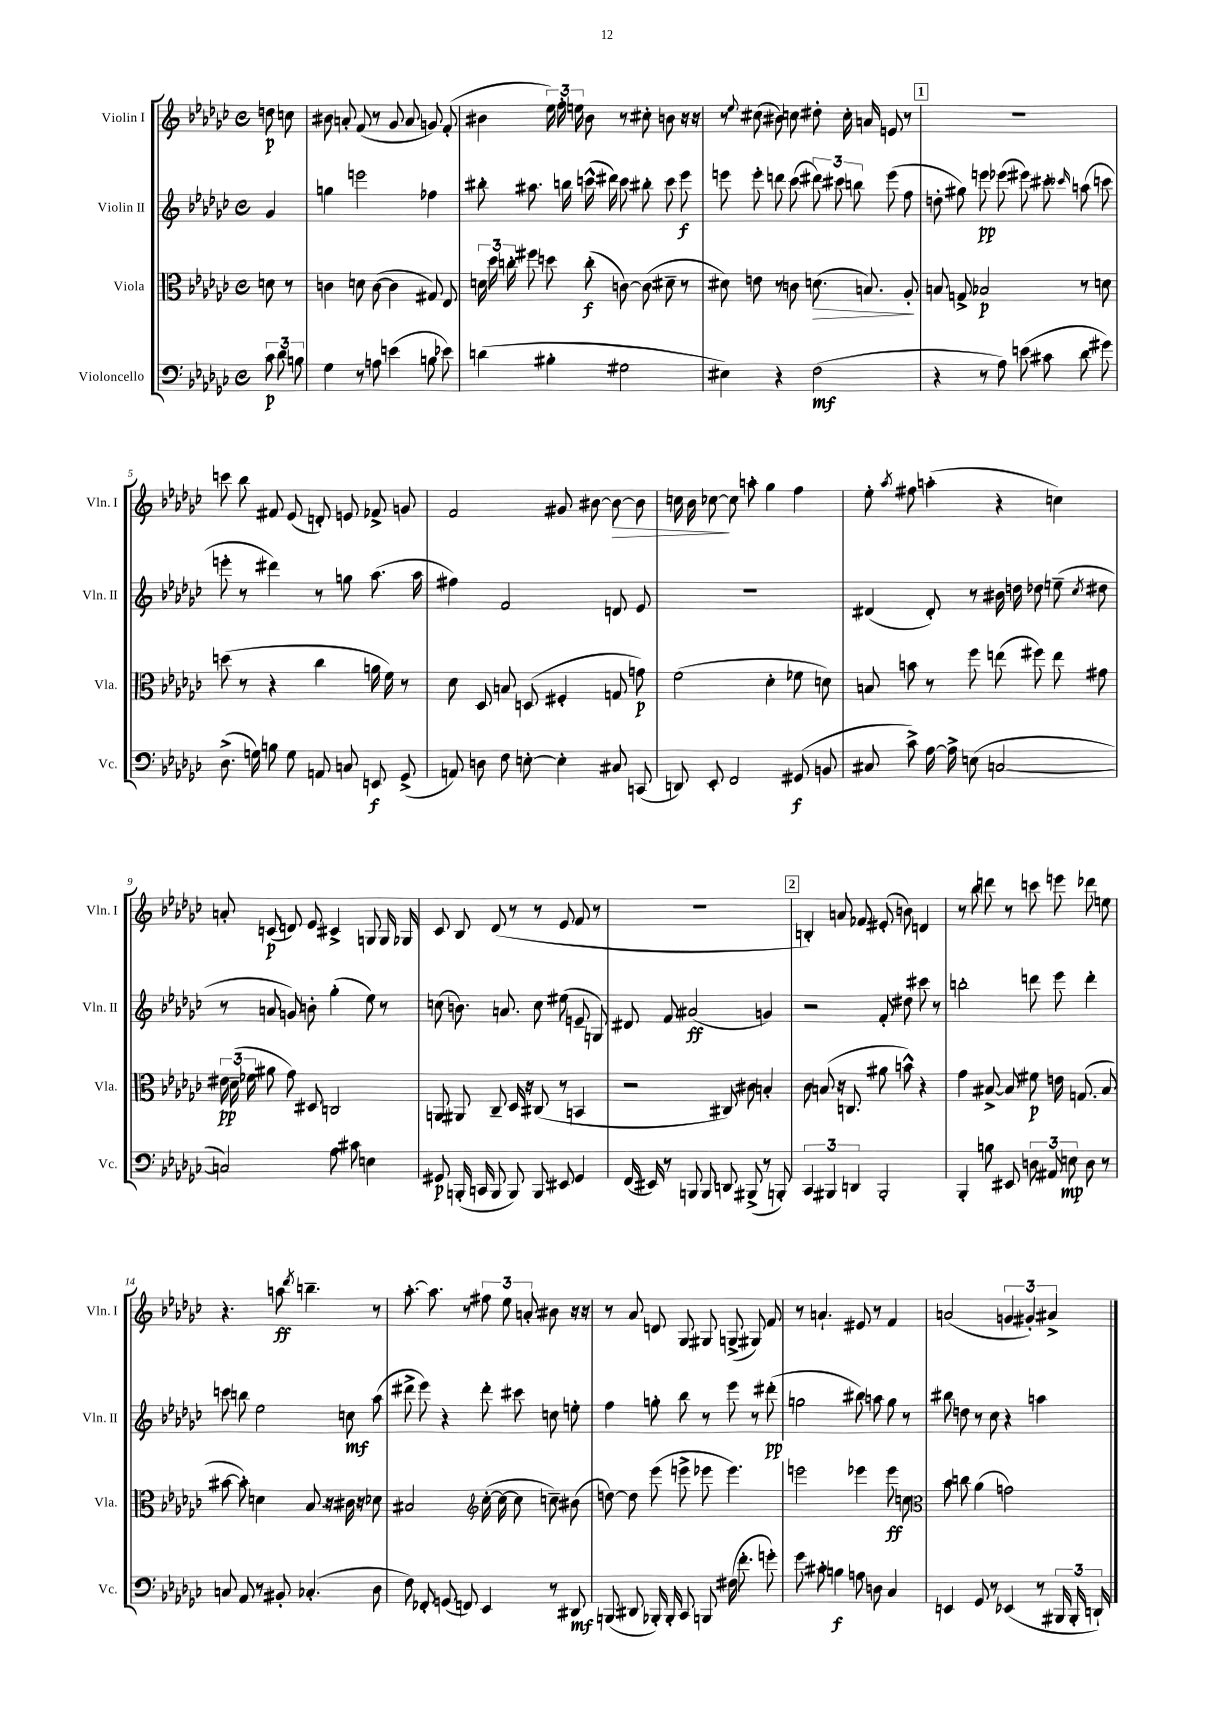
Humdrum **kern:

**kern	**dynam	**kern	**dynam	**kern	**dynam	**kern	**dynam
*part4	*part4	*part3	*part3	*part2	*part2	*part1	*part1
*staff4	*staff4	*staff3	*staff3	*staff2	*staff2	*staff1	*staff1
*I"Violoncello	*	*I"Viola	*	*I"Violin II	*	*I"Violin I	*
*I'Vc.	*	*I'Vla.	*	*I'Vln. II	*	*I'Vln. I	*
*clefF4	*	*clefC3	*	*clefG2	*	*clefG2	*
*k[b-e-a-d-g-c-]	*	*k[b-e-a-d-g-c-]	*	*k[b-e-a-d-g-c-]	*	*k[b-e-a-d-g-c-]	*
*M4/4	*	*M4/4	*	*M4/4	*	*M4/4	*
*met(c)	*	*met(c)	*	*met(c)	*	*met(c)	*
=	=	=	=	=	=	=	=
12c-\	p	8dn\	.	4g-/	.	8ddn\	p
12d-\	.	.	.	.	.	.	.
.	.	8r	.	.	.	8ccn\	.
12Bn\	.	.	.	.	.	.	.
=1	=1	=1	=1	=1	=1	=1	=1
4G-\	.	4cn\	.	4ggn\	.	8b#X\	.
.	.	.	.	.	.	8an'/	.
8r	.	8dn\	.	2eeen\	.	(8f/	.
8An\	.	([8c\	.	.	.	8r	.
(4en\	.	4c\]	.	.	.	8g-/	.
.	.	.	.	.	.	8a/	.
8Bn\	.	8G#X/)	.	4ff-X\	.	8gn/)	.
8e-X\)	.	8E-/	.	.	.	(8f'/	.
=2	=2	=2	=2	=2	=2	=2	=2
(4dn\	.	24dn\	.	8bb#X'\	.	4b#X\	.
.	.	24dd-\	.	.	.	.	.
.	.	24ccn'\	.	.	.	.	.
.	.	8ff#X\	.	8.aa#X\	.	.	.
4B#X'\	.	8ddn\	.	.	.	24ee-\)	.
.	.	.	.	.	.	24ff'\	.
.	.	.	.	16bbn\	.	.	.
.	.	.	.	.	.	24een\	.
.	.	(8cc'\	f	(16cccn^^\	.	8b#\	.
.	.	.	.	16ddd#X\)	.	.	.
2G#X\	.	[8cn\)	.	8ccc\	.	8r	.
.	.	(8c\]	.	8bb#X'\	.	8cc#X'\	.
.	.	8d#X~\	.	8ccc\	.	8bn\	.
.	.	8r	.	8eee-\	f	16r	.
.	.	.	.	.	.	16r	.
=3	=3	=3	=3	=3	=3	=3	=3
4E#X\)	.	8d#X\)	.	8eeen\	.	8r	.
.	.	.	.	.	.	8qqee-/	.
.	.	8en\	.	8eee'\	.	(8cc#X\	.
4r	.	8r	.	8dddn\	.	8b#X\)	.
.	.	8cn\	.	(8ccc-\	.	8ccn\	.
!	!	!	!LO:HP:b	!	!	!	!
(2F\	mf	(8.dn\	>	12ddd#X\)	.	8dd#X'\	.
.	.	.	.	12ccc#X\	.	.	.
.	.	.	.	.	.	16cc'\	.
.	.	.	.	12bbn\	.	.	.
.	.	8.Bn/)	.	.	.	16an/	.
.	.	.	.	(8eee\	.	8en/	.
.	.	8A-'/	.	8ff\	.	8r	.
.	.	.	]	.	.	.	.
!!LO:REH:place=s1:t=1
=4	=4	=4	=4	=4	=4	=4	=4
4r	.	8Bn/	.	8ddn'\	.	1r	.
.	.	8Gn^/	.	8gg#X\)	.	.	.
8r	.	2B-X/	p	8eeen\	pp	.	.
8A-\)	.	.	.	(8eee-X\	.	.	.
(8en\	.	.	.	8eee#X\)	.	.	.
8c#X\	.	.	.	8ccc#X'\	.	.	.
.	.	.	.	16qqccc-X/	.	.	.
8d-\	.	8r	.	(8aan\	.	.	.
8g#X\)	.	8dn\	.	8cccn\	.	.	.
!!LO:LB:g=z
=5	=5	=5	=5	=5	=5	=5	=5
(8.D-^\	.	(8ddn\	.	8eeen'\	.	8cccn\	.
.	.	8r	.	8r	.	8bb-\	.
16Gn\)	.	.	.	.	.	.	.
8Bn\	.	4r	.	4ddd#X\)	.	8f#X/	.
8G\	.	.	.	.	.	(8e-/	.
8AAn/	.	4cc-\	.	8r	.	8dn'/)	.
8Cn/	.	.	.	8ggn\	.	8en/	.
8EEn/	f	16an\	.	(8.aa-\	.	8f-X^/	.
.	.	16f\)	.	.	.	.	.
(8GG-^/	.	8r	.	.	.	8gn/	.
.	.	.	.	16aa-\	.	.	.
=6	=6	=6	=6	=6	=6	=6	=6
8AAn/)	.	8d-\	.	4ff#X\)	.	2f/	.
8Dn\	.	8D-/	.	.	.	.	.
8F\	.	8Bn/	.	2f/	.	.	.
[8En'\	.	(8Dn/	.	.	.	.	.
4E'\]	.	4F#X'/	.	.	.	8g#X/	.
.	.	.	.	.	.	[8b#X\	.
!	!	!	!	!	!	!	!LO:HP:b
8C#X/	.	8Gn/	.	8dn/	.	8b#\_	>
(8CCn/	.	8gn\)	p	8e-/	.	8b#\]	.
=7	=7	=7	=7	=7	=7	=7	=7
8DDn/)	.	(2f\	.	1r	.	16ccn\	.
.	.	.	.	.	.	16b-\	.
8EE-'/	.	.	.	.	.	[8cc-X\	.
2FF/	.	.	.	.	.	8cc-\]	]
.	.	.	.	.	.	8aan'\	.
.	.	4d-'\	.	.	.	4gg-\	.
(8GG#X/	f	8f-X\	.	.	.	4ff\	.
8BBn/	.	8dn\)	.	.	.	.	.
=8	=8	=8	=8	=8	=8	=8	=8
8C#X/	.	8Bn/	.	(4d#X/	.	8ee-'\	.
.	.	.	.	.	.	8qaa-/	.
8c-^\)	.	8bn\	.	.	.	8ff#X\	.
[16A-\	.	8r	.	8d#'/)	.	(4aan'\	.
16A-^\]	.	.	.	.	.	.	.
(8En\	.	8ff\	.	8r	.	.	.
[2Cn/	.	(8een\	.	16b#X\	.	4r	.
.	.	.	.	16ddn\	.	.	.
.	.	8ff#X\)	.	8dd-X\	.	.	.
.	.	8ee\	.	(8een~\	.	4ccn\)	.
.	.	.	.	8qcc-/	.	.	.
.	.	8g#X\	.	8dd#X\	.	.	.
!!LO:LB:g=z
=9	=9	=9	=9	=9	=9	=9	=9
2Cn/])	.	24e#X\	pp	8r	.	8an'/	.
.	.	(24d-~\	.	.	.	.	.
.	.	24f-X\	.	.	.	.	.
.	.	8a#X\	.	8an/	.	(8cn/	p
.	.	8g-\)	.	8gn/)	.	8dn/)	.
.	.	8D#X/	.	8bn'\	.	8e-/	.
8A-\	.	2Cn/	.	(4gg-'\	.	4c#X^/	.
8c#X\	.	.	.	.	.	.	.
4En\	.	.	.	8ee-\)	.	8Gn/	.
.	.	.	.	8r	.	16G/	.
.	.	.	.	.	.	16G-X/	.
=10	=10	=10	=10	=10	=10	=10	=10
8GG#X/	p	8AAn/	.	(8ccn\	.	8c-/	.
(16BBBn'/	.	8AA#X/	.	8.bn\)	.	8B-/	.
16CCn/	.	.	.	.	.	.	.
8BBB/	.	8C-~/	.	.	.	(8d-/	.
.	.	.	.	8.an/	.	.	.
8BBB/)	.	16D-/	.	.	.	8r	.
.	.	16r	.	.	.	.	.
8BBB/	.	(8C#X/	.	8cc\	.	8r	.
8EE#X/	.	8r	.	(8ee#X\	.	8e-/	.
4GG#/	.	4BBn/	.	8en~/	.	8f/	.
.	.	.	.	8Gn/)	.	8r	.
=11	=11	=11	=11	=11	=11	=11	=11
(16FF/	.	2r	.	8d#X/	.	1r	.
16EE#X/)	.	.	.	.	.	.	.
8r	.	.	.	8f/	.	.	.
8BBBn/	.	.	.	(2a#X/	ff	.	.
8BBB/	.	.	.	.	.	.	.
8DDn/	.	8C#X/)	.	.	.	.	.
(8BBB#X^/	.	8c#X\	.	.	.	.	.
8r	.	4Bn'/	.	4gn/)	.	.	.
8BBBn'/)	.	.	.	.	.	.	.
!!LO:REH:place=s1:t=2
=12	=12	=12	=12	=12	=12	=12	=12
6CC-/	.	8c-\	.	2r	.	4Bn'/)	.
.	.	(8Bn/	.	.	.	.	.
6BBB#X/	.	.	.	.	.	.	.
.	.	16r	.	.	.	8an/	.
.	.	8.Cn/	.	.	.	.	.
6DDn/	.	.	.	.	.	.	.
.	.	.	.	.	.	8f-X/	.
2BBB#'/	.	8a#X\	.	8f'/	.	(8e#X'/	.
.	.	8bn^^\)	.	8dd#X\	.	8bn\)	.
.	.	4r	.	8ccc#X\	.	4dn/	.
.	.	.	.	8r	.	.	.
=13	=13	=13	=13	=13	=13	=13	=13
4BBB-'/	.	4g-\	.	2bbn'\	.	8r	.
.	.	.	.	.	.	8bb-\	.
8Bn\	.	[8B#X^/	.	.	.	8dddn\	.
8EE#X/	.	8B#/]	.	.	.	8r	.
12Dn\	.	8f#X\	p	8dddn\	.	8cccn\	.
12AA#X/	.	.	.	.	.	.	.
.	.	16en\	.	8eee-\	.	8eeen\	.
12En\	mp	.	.	.	.	.	.
.	.	(8.Gn/	.	.	.	.	.
8D\	.	.	.	4ddd'\	.	8ddd-X\	.
8r	.	8B#/	.	.	.	8een\	.
!!LO:LB:g=z
=14	=14	=14	=14	=14	=14	=14	=14
8Cn/	.	[8b#X\	.	8cccn\	.	4.r	.
8AA-/	.	8b#'\])	.	8bbn\	.	.	.
8r	.	4dn\	.	2ee-\	.	.	.
8BB#X'/	.	.	.	.	.	8aan\	ff
.	.	.	.	.	.	8qddd-/	.
(4.C-X'/	.	8.B-/	.	.	.	4.bbn~\	.
.	.	16r	.	.	.	.	.
.	.	16c#X\	.	8ccn\	mf	.	.
.	.	16r	.	.	.	.	.
8D-\	.	8d-X\	.	(8aa-\	.	8r	.
=15	=15	=15	=15	=15	=15	=15	=15
8F\)	.	2B#X/	.	8ddd#X^\	.	[8.aa-'\	.
8FF-X'/	.	.	.	8eee-\)	.	.	.
.	.	.	.	.	.	8.aa-\]	.
(8GGn/	.	.	.	4r	.	.	.
8FFn/)	.	.	.	.	.	8r	.
*	*	*clefG2	*	*	*	*	*
4EE-/	.	([16cc-'\	.	8ddd#'\	.	12ff#X\	.
.	.	16cc-\_	.	.	.	.	.
.	.	.	.	.	.	12ee-\	.
.	.	8cc-\]	.	8ccc#X\	.	.	.
.	.	.	.	.	.	12an'/	.
8r	.	8ccn~\)	.	8ccn\	.	8b#X\	.
8DD#X/	mf	(8b#X\	.	8een'\	.	16r	.
.	.	.	.	.	.	16r	.
=16	=16	=16	=16	=16	=16	=16	=16
(8BBBn/	.	[8ddn\)	.	4ff\	.	8r	.
8DD#X/	.	8dd\]	.	.	.	8a-/	.
16BBB-X'/)	.	(8eee-\	.	8ggn'\	.	8dn/	.
16BBB-'/	.	.	.	.	.	.	.
8CC-/	.	8eeen^\	.	8bb-\	.	8G-/	.
8BBBn/	.	8eee-X\	.	8r	.	8G#X/	.
(16F#X\	.	4.eee-\)	.	8eee-\	.	(8Gn^/	.
8.f'\	.	.	.	.	.	.	.
.	.	.	.	8r	.	8G#X/)	.
8gn'\)	.	.	.	(8ddd#X'\	pp	8f/	.
=17	=17	=17	=17	=17	=17	=17	=17
8g-\	.	2eeen\	.	2ggn\	.	8r	.
8c#X'\	.	.	.	.	.	4.an`/	.
4Bn\	f	.	.	.	.	.	.
8An\	.	4eee-X\	.	8bb#X\)	.	8e#X/	.
8Dn\	.	.	.	8aan\	.	8r	.
4C-/	.	8eee-\	ff	8gg\	.	4f/	.
.	.	8ccn\	.	8r	.	.	.
=18	=18	=18	=18	=18	=18	=18	=18
*	*	*clefC3	*	*	*	*	*
4EEn/	.	8b-\	.	8bb#X\	.	(2an/	.
.	.	8ccn\	.	8ddn\	.	.	.
8GG-/	.	(4a-\	.	8r	.	.	.
8r	.	.	.	8cc-\	.	.	.
(4EE-X/	.	2gn\)	.	4r	.	6gn/	.
.	.	.	.	.	.	6g#X'/)	.
8r	.	.	.	4aan\	.	.	.
.	.	.	.	.	.	6a#X^/	.
24BBB#X/	.	.	.	.	.	.	.
24BBB#'/	.	.	.	.	.	.	.
24DDn`/)	.	.	.	.	.	.	.
==	==	==	==	==	==	==	==
*-	*-	*-	*-	*-	*-	*-	*-
